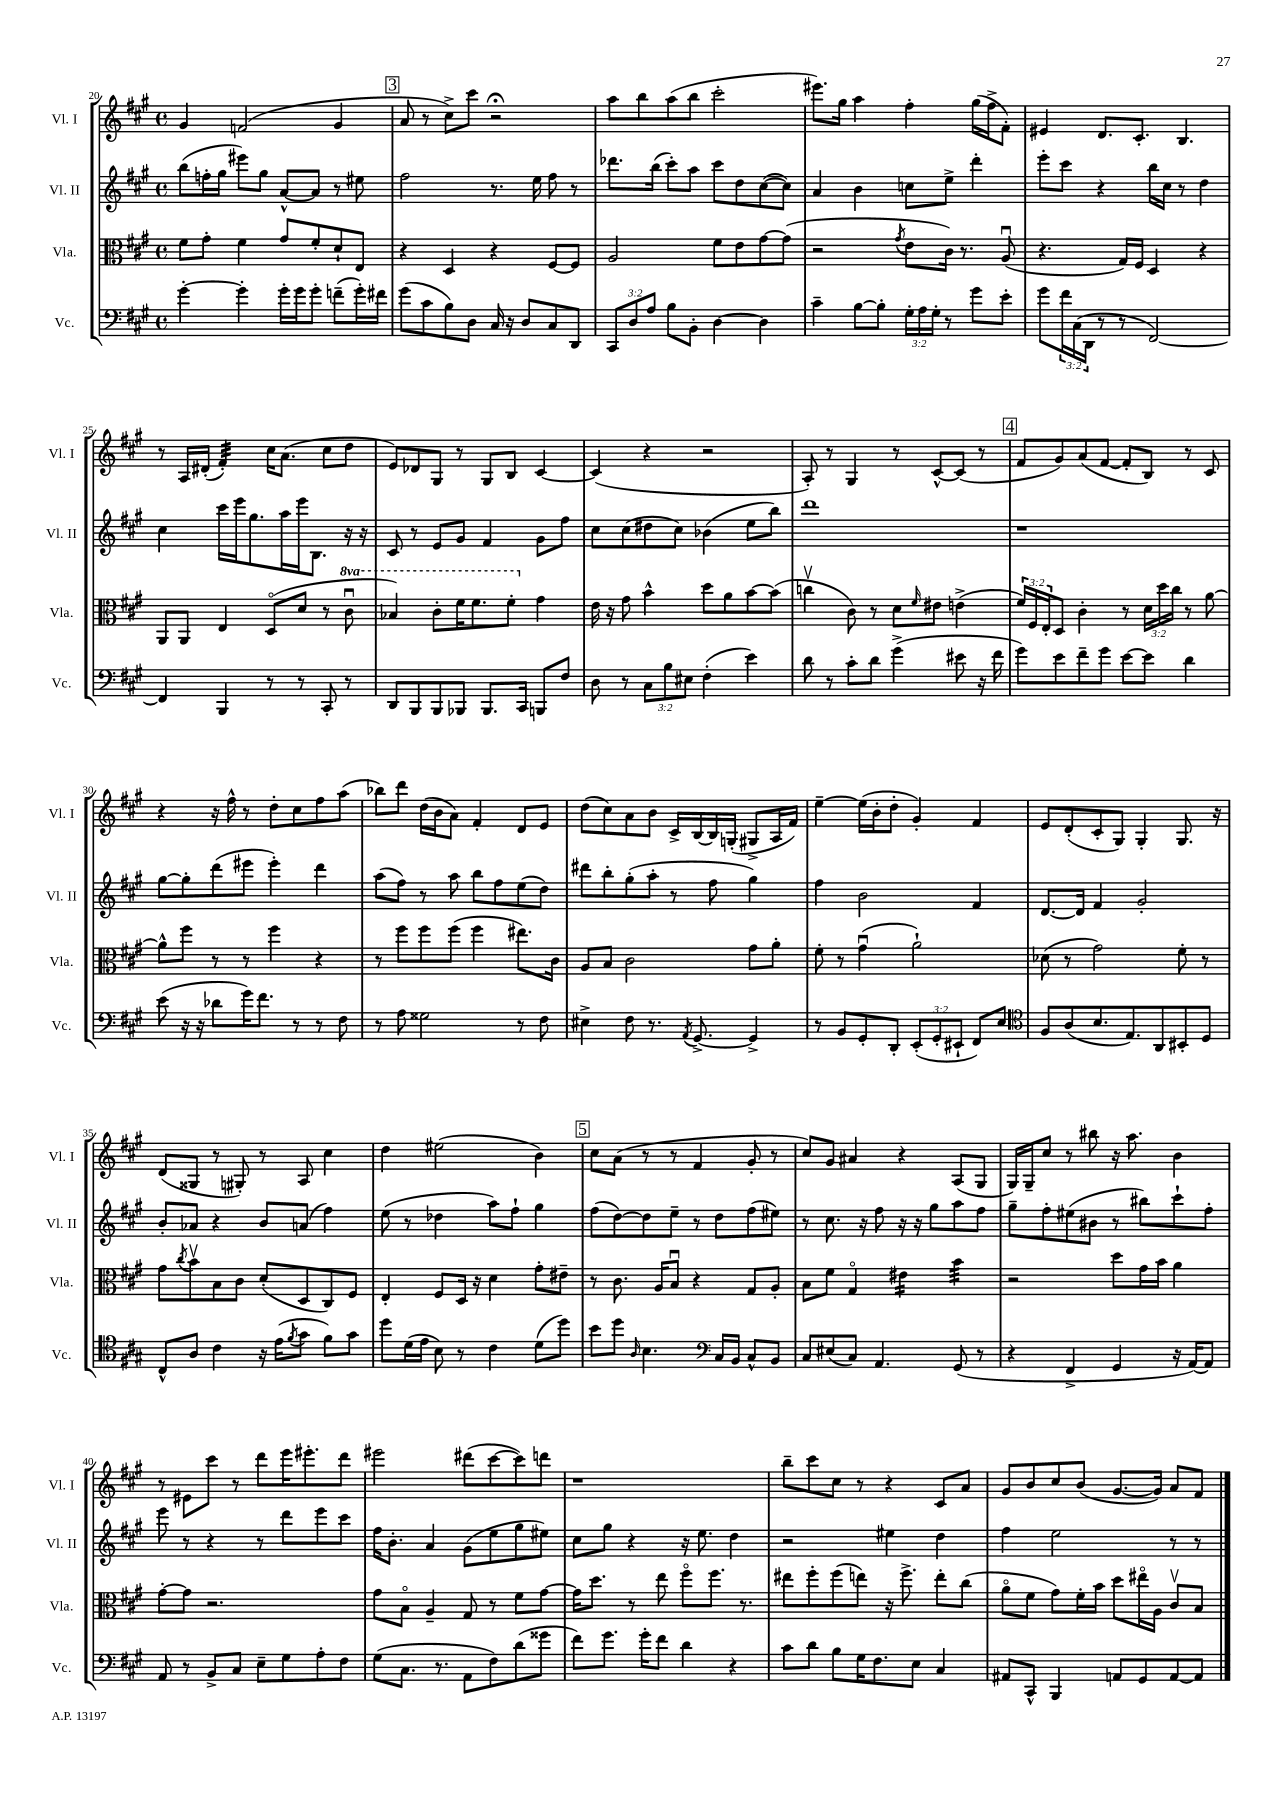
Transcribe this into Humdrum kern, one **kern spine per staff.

**kern	**kern	**kern	**kern
*staff4	*staff3	*staff2	*staff1
*clefF4	*clefC3	*clefG2	*clefG2
*k[f#c#g#]	*k[f#c#g#]	*k[f#c#g#]	*k[f#c#g#]
*M4/4	*M4/4	*M4/4	*M4/4
*met(c)	*met(c)	*met(c)	*met(c)
[4g#'	8f#	(8bb	4g#
.	8g#'	16ff'	.
.	.	16gg#	.
4g#']	4f#	8eee#)	(2f
.	.	8gg#	.
16g#'	8g#	[8a^^	.
16g#	.	.	.
8g#'	8f#'	8a]	.
(8f~	8d`	8r	4g#
16g#')	8E	8ee#	.
16f#	.	.	.
=	=	=	=
(8g#	4r	2ff#	8a
8c#	.	.	8r
8B)	4D	.	8cc#^)
8D	.	.	8ccc#
16C#	4r	8.r	2r;
16r	.	.	.
8D	.	.	.
.	.	16ee	.
8C#	[8F#	8ff#	.
8DD	8F#]	8r	.
=	=	=	=
12CC#	2A	8.ddd-	8aa
12D	.	.	.
.	.	.	8bb
12A	.	.	.
.	.	(16bb	.
8B	.	8ccc#')	(8aa
8BB'	.	8aa	8bb
[4D	8f#	8ccc#	2ccc#'
.	8e	8dd	.
4D]	[8g#	([8cc#	.
.	(8g#]	8cc#])	.
=	=	=	=
4c#~	2r	4a	8.eee#)
.	.	.	16gg#
[8B	.	4b	4aa
8B']	.	.	.
.	8qg#	.	.
24G#'	8e	8cc	4ff#'
24A	.	.	.
24G#'	.	.	.
8r	16c#)	8ee^	.
.	8.r	.	.
8g#	.	4ddd'	(16gg#
.	.	.	16ff#^
8e'	(8Au	.	8f#')
=	=	=	=
8g#	4.r	8eee'	4e#
24f#	.	8ccc#	.
(24C#	.	.	.
24DD	.	.	.
8r	.	4r	8.d
8r	16G#)	.	.
.	16F#	.	8.c#'
[2FF#)	4D	16bb	.
.	.	16cc#	.
.	.	8r	4.B
.	4r	4dd	.
=	=	=	=
4FF#]	8AA	4cc#	8r
.	8AA	.	16A
.	.	.	(16d#'
4BBB	4E	16ccc#	4f#')
.	.	16eee	.
.	.	8.gg#	.
8r	(8Do	.	16cc#
.	.	16aa	(8.a
8r	8d	16eee	.
.	.	8.B	.
8CC#'	8r	.	8cc#
8r	8cc#u	16r	8dd
.	.	16r	.
=	=	=	=
8DD	4b-)	8c#	8e)
8BBB	.	8r	8d-
8BBB	8cc#'	8e	8G#
8BBB-	16ff#	8g#	8r
.	8.ff#	.	.
8.BBB-	.	4f#	8G#
.	8ff#'	.	8B
16CC#	.	.	.
8BBB	4g#	8g#	[4c#
8F#	.	8ff#	.
=	=	=	=
8D	16e	8cc#	(4c#]
.	16r	.	.
8r	8g#	(8cc#	.
12C#	4b^^	8dd#	4r
12B	.	.	.
.	.	8cc#)	.
12E#	.	.	.
(4F#'	8dd	(4b-	2r
.	8a	.	.
4e)	[8b	8ee	.
.	(8b]	8bb)	.
=	=	=	=
8d	4ccv	1ddd	8A')
8r	.	.	8r
8c#'	8c#)	.	4G#
8d	8r	.	.
(4g#^	8d	.	8r
.	16qqf#	.	.
.	8e#	.	[8c#^^
8e#	(4e^	.	(8c#]
16r	.	.	8r
16f#	.	.	.
=	=	=	=
8g#)	24f#)	1r	8f#
.	24F#	.	.
.	24E'	.	.
8e	8D	.	8g#)
8f#~	4c#'	.	(8a
8g#	.	.	[8f#
[8e	8r	.	8f#']
8e]	24d	.	8B)
.	24dd	.	.
.	24cc#	.	.
4d	8r	.	8r
.	[8a	.	8c#
=	=	=	=
(8e	8a^^]	[8gg#	4r
16r	8ff#	8gg#']	.
16r	.	.	.
8d-	8r	(8ddd	16r
.	.	.	16ff#^^
16g#)	8r	8eee#	8r
8.f#	.	.	.
.	4ff#	4eee#')	8dd'
8r	.	.	8cc#
8r	4r	4ddd	8ff#
8F#	.	.	(8aa
=	=	=	=
8r	8r	(8aa	8bb-)
8A	8ff#	8ff#)	8ddd
2G##	8ff#	8r	(16dd
.	.	.	16b
.	(8ff#	8aa	8a)
.	4ff#	8bb	4f#'
.	.	8ff#	.
8r	8.ee#)	(8ee	8d
8F#	.	8dd)	8e
.	16c#	.	.
=	=	=	=
4E#^	8A	8ddd#	(8dd
.	8B	8bb'	8cc#)
8F#	2c#	(8gg#'	8a
8.r	.	8aa'	8b
.	.	8r	16c#^
8qAA	.	.	.
[8.GG#^	.	.	[16B
.	.	8ff#	16B]
.	.	.	(16G'
4GG#^]	8g#	4gg#)	8G#^
.	8a'	.	16A
.	.	.	16f#)
=	=	=	=
8r	8f#'	4ff#	[4ee~
8BB	8r	.	.
8GG#'	(4g#u	2b	(16ee]
.	.	.	16b'
8DD'	.	.	8dd'
(12EE'	2a`)	.	4g#')
12GG#'	.	.	.
12EE#`	.	.	.
8FF#)	.	4f#	4f#
8E	.	.	.
=	=	=	=
*clefC4	*	*	*
8F#	(8d-	[8.d	8e
(8A	8r	.	(8d'
.	.	16d]	.
8.B	2g#)	4f#	8c#'
.	.	.	8G#)
8.E)	.	.	.
.	.	2g#'	4G#'
8AA	.	.	.
8BB#'	8f#'	.	8.G#
8D	8r	.	.
.	.	.	16r
=	=	=	=
8C#^^	8g#	8b'	(8d
.	8qcc#	.	.
8A	8bv	8a-	8G##
4c#	8B	4r	8r
.	8c#	.	8G#')
16r	(8d'	8b	8r
(16e	.	.	.
8qf#	.	.	.
8g#	8D	(8a	8A
8f#)	8C#)	4ff#)	4cc#
8g#	8F#	.	.
=	=	=	=
8dd	4E'	(8ee	4dd
(16d	.	8r	.
16e	.	.	.
8B)	8F#	4dd-	(2ee#
8r	16D	.	.
.	16r	.	.
4c#	4d	8aa)	.
.	.	8ff#`	.
(8d	8g#'	4gg#	4b)
8dd)	8e#~	.	.
=	=	=	=
8b	8r	(8ff#	8cc#
8dd	8.c#	[8dd)	(8a
16qqA	.	.	.
4.B	.	8dd]	8r
.	16A	.	.
.	8Bu	8ee~	8r
.	4r	8r	4f#
*clefF4	*	*	*
16C#	.	8dd	.
16BB	.	.	.
8C#^^	8G#	(8ff#	8g#'
8BB	8A'	8ee#)	8r
=	=	=	=
8C#	8B	8r	8cc#)
(8E#	8f#	8.cc#	8g#
8C#)	4G#o	.	4a#
.	.	16r	.
4.AA	.	8ff#	.
.	4e#	16r	4r
.	.	16r	.
.	.	8gg#	.
(8GG#	4b	8aa	(8A
8r	.	8ff#	8G#
=	=	=	=
4r	2r	8gg#~	16G#)
.	.	.	16G#~
.	.	8ff#'	8cc#
4FF#^	.	(8ee#	8r
.	.	8b#	8bb#
4GG#	8dd	8r	16r
.	.	.	8.aa
.	16g#	8bb#)	.
.	16b	.	.
16r	4a	8ccc#`	4b
[16AA)	.	.	.
8AA]	.	8ff#'	.
=	=	=	=
8AA	[8g#'	8eee	8r
8r	8g#]	8r	8e#
8BB^	2.r	4r	8ccc#
8C#	.	.	8r
8E~	.	8r	8ddd
8G#	.	8ddd	16eee
.	.	.	8.eee#'
8A'	.	8eee	.
8F#	.	8ccc#	8ddd
=	=	=	=
(8G#	8g#	16ff#	2eee#
.	.	8.b'	.
8.C#	8Bo	.	.
.	4A~	4a	.
8.r	.	.	.
8AA	8G#	(8g#	(8ddd#
8F#)	8r	8ee	[8ccc#
(8d	8f#	8gg#	8ccc#])
8g##	[8g#	8ee#)	8ddd
=	=	=	=
8f#)	16g#]	8cc#	1r
.	8.dd	.	.
8.g#	.	8gg#	.
.	8r	4r	.
16g#'	.	.	.
8f#	8ee	.	.
4d	8ff#o	16r	.
.	.	8.ee	.
.	8.ff#	.	.
4r	.	4dd	.
.	8.r	.	.
=	=	=	=
8c#	8ee#	2r	8bb~
8d	8ff#'	.	8ccc#
8B	(8ff#	.	8cc#
16G#	8ee)	.	8r
8.F#	.	.	.
.	16r	4ee#	4r
.	8.ff#^	.	.
8E	.	.	.
4C#	8ee'	4dd	8c#
.	(8cc#	.	8a
=	=	=	=
8AA#	8ao	4ff#	8g#
8CC#^^	8f#	.	8b
4BBB	8g#)	2ee	8cc#
.	16f#'	.	(8b
.	16b	.	.
8AA	8dd	.	[8.g#
8GG#	16ee#o	.	.
.	16A	.	16g#])
[8AA	8c#v	8r	8a
8AA]	8B	8r	8f#
==	==	==	==
*-	*-	*-	*-
